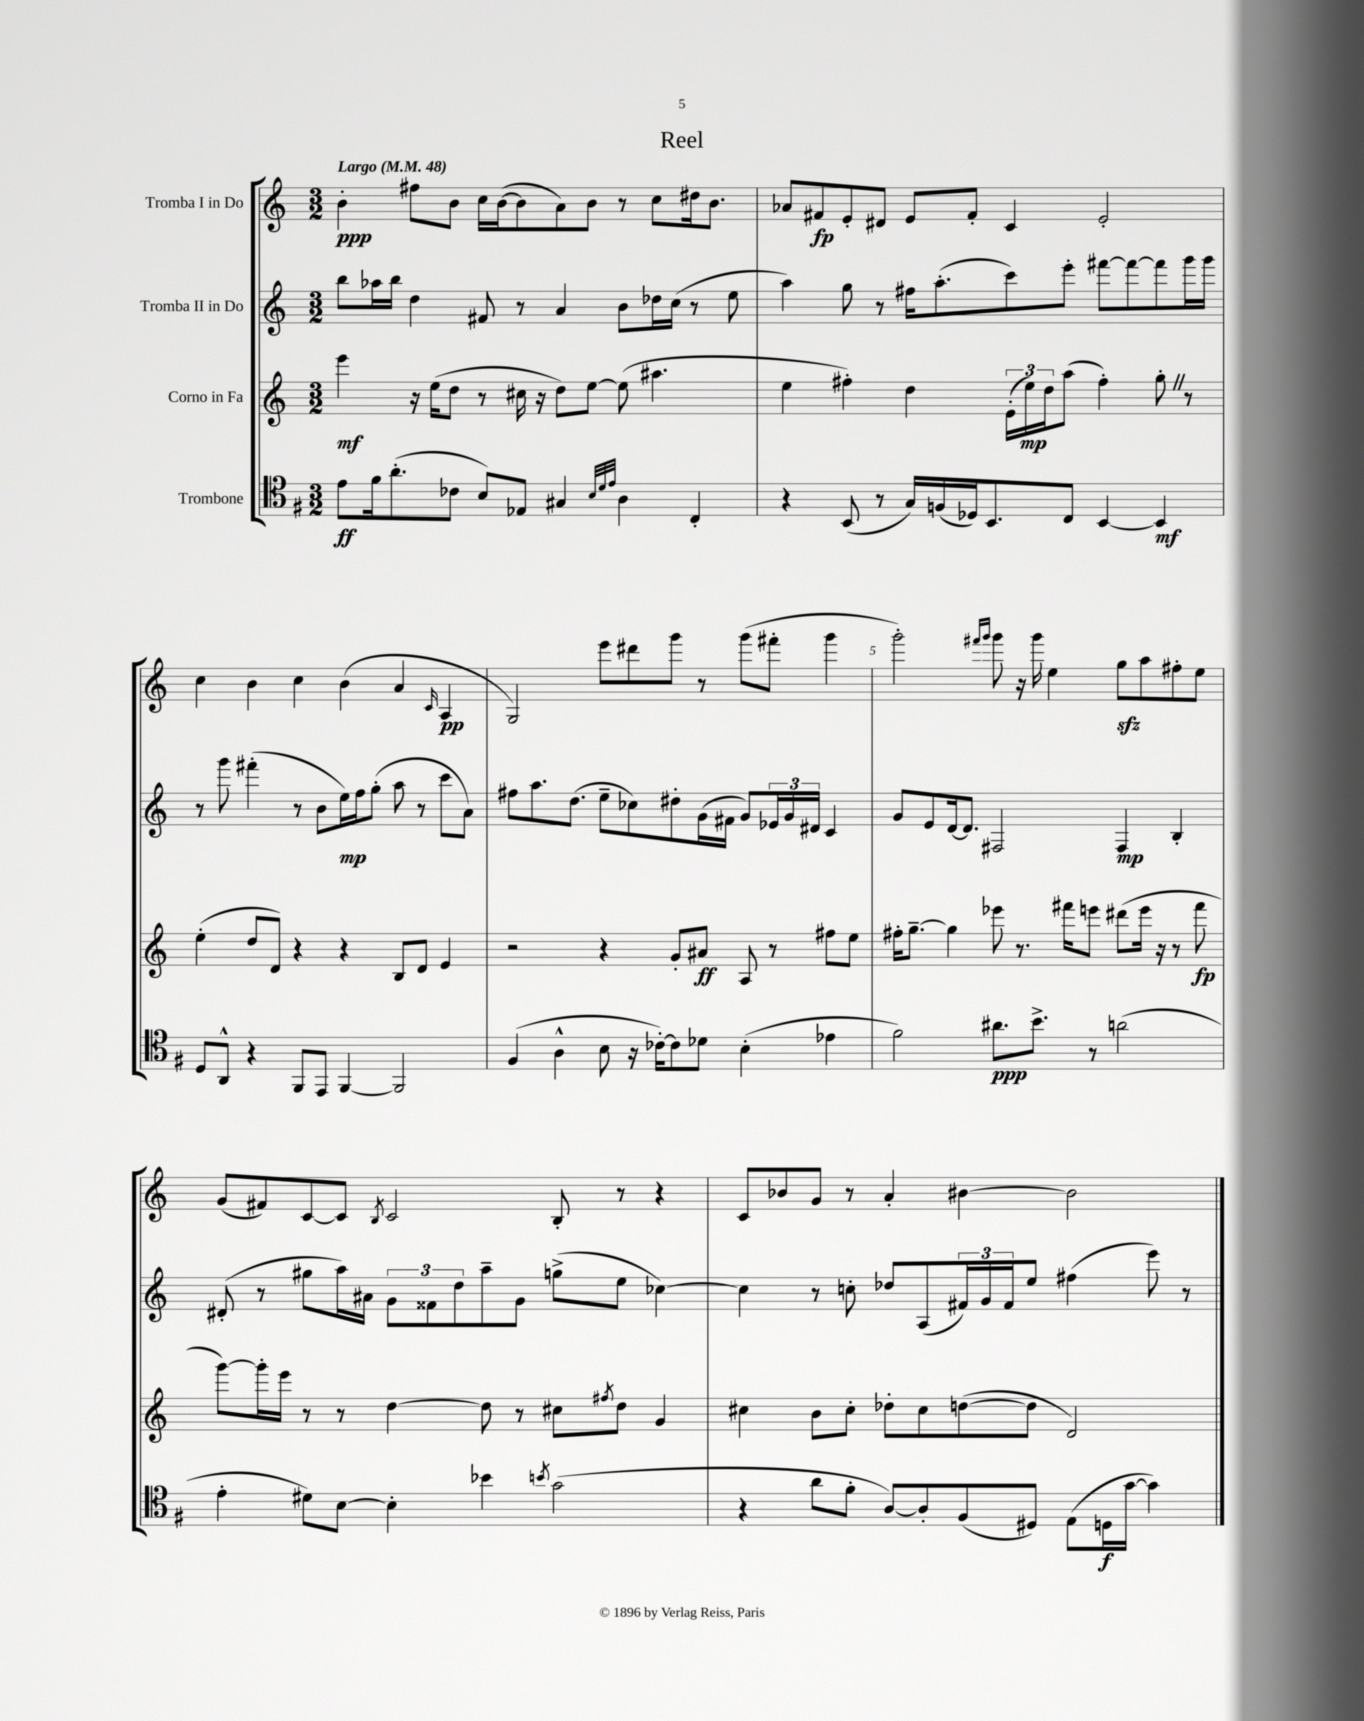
\header { title = "Reel" }
<<
\new StaffGroup <<
\new Staff = "s0" \with { instrumentName = "Tromba I in Do" } {
    \clef treble \key c \major \numericTimeSignature \time 3/2 \tempo "Largo" 4 = 48
    b'4-.\ppp fis''8 b'8 c''16 b'16~( b'8 a'8) b'8 r8 c''8 dis''16 b'8. |
    aes'8 fis'8\fp e'8-. dis'8 e'8 fis'8-. c'4 e'2-. |
    c''4 b'4 c''4 b'4( a'4 \grace { c'16 } a4\pp |
    g2) e'''8 dis'''8 g'''8 r8 g'''8( fis'''8-. g'''4 |
    g'''2-.) \grace { fis'''16 g'''16 } g'''8 r16 g'''16 e''4 g''8\sfz a''8 fis''8-. e''8 |
    g'8( fis'8) c'8~ c'8 \acciaccatura { b8 } c'2 b8-. r8 r4 |
    c'8 bes'8 g'8 r8 a'4-. bis'4~ bis'2 \bar "|." |
}
\new Staff = "s1" \with { instrumentName = "Tromba II in Do" } {
    \clef treble \key c \major \numericTimeSignature \time 3/2
    b''8 aes''16 b''16 d''4 fis'8 r8 a'4 b'8 des''16 c''16( r8 e''8 |
    a''4) g''8 r8 fis''16 a''8.-.( c'''8) e'''8-. fis'''8~ fis'''8~ fis'''8 g'''16 g'''16 |
    r8 g'''8 fis'''4-.( r8 b'8 e''16\mp) f''16 g''8-.( a''8 r8 c'''8 a'8) |
    fis''8 a''8. d''8.( e''8-- ces''8) dis''8-. g'16( fis'16 g'8) \tuplet 3/2 { ees'16 g'16 dis'16 } c'4 |
    g'8 e'8 d'16~ d'8. fis2 fis4\mp b4-. |
    dis'8-.( r8 gis''8 a''16) ais'16 \tuplet 3/2 { g'8 fisis'8 d''8 } a''8-- g'8 g''8->( e''8 ces''4~) |
    ces''4 r8 c''8-. des''8 a8( \tuplet 3/2 { fis'16) g'16 fis'16 } e''8 fis''4( e'''8) r8 \bar "|." |
}
\new Staff = "s2" \with { instrumentName = "Corno in Fa" } {
    \clef treble \key c \major \numericTimeSignature \time 3/2
    e'''4\mf r16 e''16( d''8 r8 cis''16 r16 d''8) e''8~ e''8( ais''4. |
    e''4 fis''4-.) d''4 \tuplet 3/2 { e'16-.( e''16\mp) d''16 } a''8( fis''4-.) g''8-. \once \override BreathingSign.text = \markup { \musicglyph "scripts.caesura.straight" } \breathe r8 |
    e''4-.( d''8 d'8) r4 r4 b8 d'8 e'4 |
    r2 r4 g'8-. ais'8\ff a8 r8 fis''8 e''8 |
    fis''16-. g''8.~-- g''4 ees'''8 r8. fis'''16 e'''8 dis'''8( e'''16 r16 r8 fis'''8\fp |
    g'''8~) g'''16-. e'''16 r8 r8 d''4~ d''8 r8 cis''8 \acciaccatura { fis''8 } d''8 g'4 |
    cis''4 b'8 cis''8-. des''8-. cis''8 d''8~( d''8 d'2) \bar "|." |
}
\new Staff = "s3" \with { instrumentName = "Trombone" } {
    \clef tenor \key g \major \numericTimeSignature \time 3/2
    e'8\ff fis'16 a'8.-.( ces'8 b8) ees8 gis4 \grace { b32 d'32 e'32 } a4 c4-. |
    r4 b,8( r8 g16) f16( des16) b,8. c8 b,4~ b,4\mf |
    d8 a,8-^ r4 fis,8 e,8 fis,4~ fis,2 |
    fis4( a4-^ b8 r16 ces'16~-.) ces'8 des'8 b4-.( ees'4 |
    fis'2) ais'8.\ppp b'8.-> r8 a'2( |
    e'4-. dis'8) b8~ b4-. bes'4 \acciaccatura { b'8 } g'2( |
    r4 a'8 fis'8-. a8~) a8-. fis8( dis8) e8( d16\f g'16~ g'4) \bar "|." |
}
>>
>>
\layout { \context { \Score \override BarNumber.break-visibility = ##(#f #t #t) barNumberVisibility = #(every-nth-bar-number-visible 5) } }
